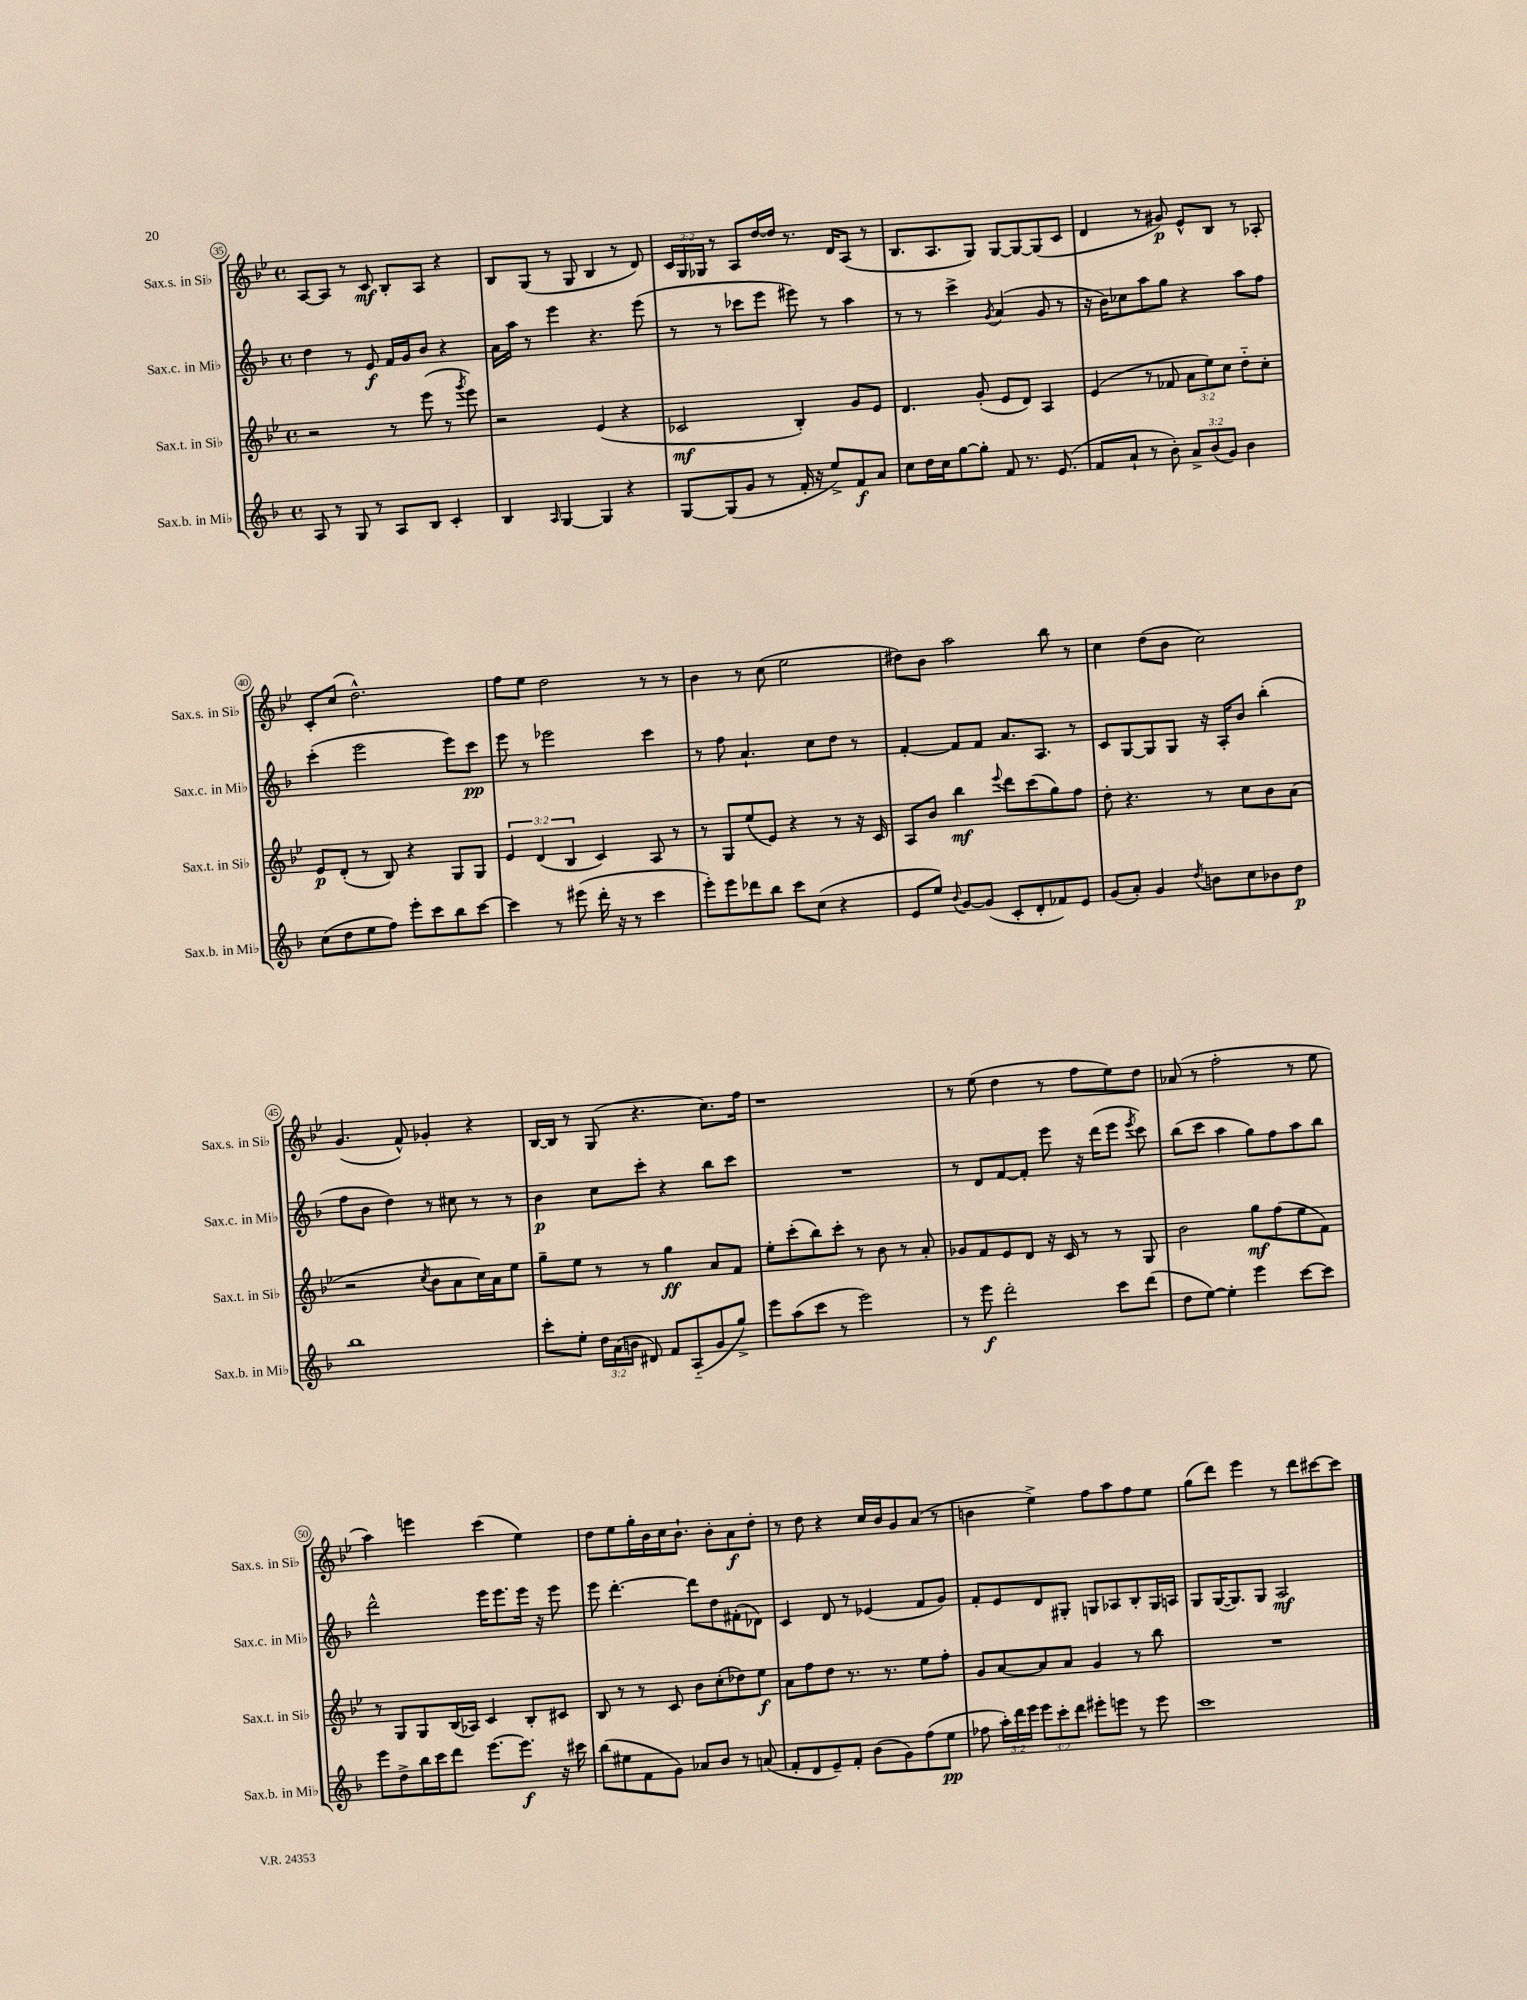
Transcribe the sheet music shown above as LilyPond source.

<<
\new StaffGroup <<
\new Staff = "s0" \with { instrumentName = "Sax.s. in Sib" shortInstrumentName = "Sax.s. in Sib" } {
    \clef treble \key bes \major \defaultTimeSignature \time 4/4 \override Staff.TupletNumber.text = #tuplet-number::calc-fraction-text
    \autoBeamOff a8[~ a8] r8 c'8\mf bes8[-. a8] r4 |
    bes8[ g8]( r8 g8 bes4 r8 d'8) |
    \tuplet 3/2 { c'16[ g16 ges16] } r8 a8[ d''16~ d''16] r8. d'16[ a8]( r8 |
    bes8.[ a8. g8]) g8[~ g8~ g8( c'8] |
    d'4 r8 gis'8\p) ees'8[-^ bes8] r8 aes8-. |
    c'8[-. c''8]( d''2.-^) |
    f''8[ ees''8] d''2 r8 r8 |
    bes'4 r8 c''8( ees''2 |
    dis''8[) bes'8] a''2 bes''8 r8 |
    c''4 d''8[( bes'8] c''2) |
    g'4.( f'8-^) ges'4-. r4 |
    bes16[~ bes16] r8 g8( r4. c''8.[) f''16] |
    r1 |
    r8 ees''8( d''4 r8 f''8[ ees''8) d''8] |
    aes'8( r8 f''2-. r8 ees''8 |
    a''4) e'''4 c'''4( ees''4) |
    d''8[ ees''8 g''16-. bes'16 c''16 bes'8.]-! bes'8[-. a'8\f d''8]-. |
    r8 d''8 r4 c''16[ bes'16 g'8 a'8]( r8 |
    b'4 ees''4->) f''8[ a''8 f''8 ees''8] |
    g''8[( d'''8]) ees'''4 r8 d'''8[ cis'''8~ cis'''8] \bar "|." |
}
\new Staff = "s1" \with { instrumentName = "Sax.c. in Mib" shortInstrumentName = "Sax.c. in Mib" } {
    \clef treble \key f \major \defaultTimeSignature \time 4/4
    \autoBeamOff d''4 r8 e'8\f f'16[ g'16 bes'8] r4 |
    a'16[ a''16] r8 e'''4 r4. e'''8( |
    r8 r8 ces'''8[ e'''8] eis'''8) r8 a''4 |
    r8 r8 c'''4-> \acciaccatura { g'8 } a'4( g'8 r8 |
    r16 bes'16[) ces''8 a''8 g''8] r4 a''8[ f''8] |
    c'''4-.( e'''2 e'''8[) c'''8]\pp |
    e'''8 r8 ees'''2 c'''4 |
    r8 f''8 a'4.-! c''8[ d''8] r8 |
    f'4~-. f'8[ f'8] a'8.[ a8.] r8 |
    c'8[ g8~ g8 g8] r16 a16[-. bes'8] bes''4-.( |
    f''8[ bes'8] d''4) r8 cis''8 r8 r8 |
    bes'4\p c''8[ c'''8]-. r4 bes''8[ c'''8] |
    R1 |
    r8 d'8[ f'8~ f'8]-. e'''8 r16 d'''16[( e'''8] \acciaccatura { e'''8 } c'''8) |
    bes''8[( c'''8] a''4 g''8[) f''8 a''8 bes''8] |
    d'''2-^ e'''16[ e'''8. e'''16] r16 e'''8 |
    e'''8 d'''4.~-. d'''8[ d''8 fis'8-.( des'8]) |
    c'4 d'8 r8 ees'4( f'8[ g'8]) |
    f'8[-. e'8 d'8 gis8]-. g8[ aes8 bes8-. g16 a16] |
    g8[ g16~( g8.) g8] a2\mf \bar "|." |
}
\new Staff = "s2" \with { instrumentName = "Sax.t. in Sib" shortInstrumentName = "Sax.t. in Sib" } {
    \clef treble \key bes \major \defaultTimeSignature \time 4/4 \override Staff.TupletNumber.text = #tuplet-number::calc-fraction-text
    \autoBeamOff r2 r8 ees'''8( r8 \acciaccatura { g'''8 } ees'''8) |
    r2 ees'4( r4 |
    ces'2\mf bes4-.) g'8[ ees'8] |
    d'4. g'8-.( ees'8[ d'8]) a4 |
    ees'4( r8 fes'8 \tuplet 3/2 { a'8[ ees''8) c''8] } d''8[-_ c''8]-. |
    ees'8[\p d'8]-.( r8 bes8) r4 g8[ g8] |
    \tuplet 3/2 { ees'4 d'4( bes4 } c'4) a8 r8 |
    r8 g8[ ees''8( ees'8]) r4 r8 r16 c'16 |
    a8[ bes'8] bes''4\mf \appoggiatura { ees'''8 } d'''8[ c'''8( g''8) f''8] |
    d''8-. r4. r8 c''8[ bes'8 a'8]( |
    r2 \acciaccatura { c''8 } bes'8[ a'8 c''16) a'16 ees''8] |
    g''8[-- ees''8] r8 r8 g''4\ff a'8[ f'8] |
    ees''8[-. c'''8-.( bes''8) c'''8]-. r8 bes'8 r8 a'8-. |
    ges'8[ f'8 ees'8 d'8] r16 c'16 r8 r8 g8 |
    bes'2 g''8[\mf f''8( ees''8 f'8]) |
    r8 g8[ g8 bes16( aes16]) c'4 bes8[-. cis'8] |
    bes8 r8 r8 c'8 bes'8[ c''8-.( des''8) ees''8]\f |
    a'8[ f''8 d''8] r8. r8. ees''8[ f''8]-. |
    g'8[ a'8~ a'8 a'8] g'4 r8 bes''8 |
    R1 \bar "|." |
}
\new Staff = "s3" \with { instrumentName = "Sax.b. in Mib" shortInstrumentName = "Sax.b. in Mib" } {
    \clef treble \key f \major \defaultTimeSignature \time 4/4 \override Staff.TupletNumber.text = #tuplet-number::calc-fraction-text
    \autoBeamOff a8 r8 g8 r8 a8[ bes8] c'4-. |
    bes4 \grace { a16 } g4~ g4 r4 |
    g8[~ g8( g'8] r8 f'16-. r16 e''8[->) f'8\f a'8] |
    c''8[ d''16 c''16 g''8~ g''8]-. f'8 r8. e'8.( |
    f'8[ a'8]-! r8 bes'8-.) \tuplet 3/2 { a'8[-> bes'8( g'8]) } bes'4 |
    c''8[( d''8 e''8 f''8]) e'''8[-. c'''8 bes''8 c'''8]~ |
    c'''4 r8 eis'''8( d'''16-. r16 r8 c'''4 |
    e'''8[-.) e'''8 des'''8 bes''8] c'''8[ c''8]( r4 |
    e'8[ e''8]) \appoggiatura { bes'8 } g'8[~ g'8]( c'8[-. d'8-. fes'8) e'8] |
    g'8[( a'8]-.) g'4 \acciaccatura { d''8 } b'8[ c''8 bes'8 d''8]\p |
    bes''1 |
    c'''8[-. e''8]-. \tuplet 3/2 { d''16[ a'16( b'16] } dis'8) f'8[ a8-_( g'8 g''8]->) |
    e'''8[ a''8( c'''8] r8 e'''2) |
    r8 e'''8\f d'''2-. c'''8[ d'''8]( |
    d''8[ e''8]~) e''4-. e'''4 c'''8[~ c'''8] |
    e'''8[ d''8-> bes''16 c'''16 d'''8] e'''8.[~ e'''8.]\f r16 cis'''16 |
    bes''8[( eis''8 f'8 g'8]) aes'8[ bes'8] r8 a'8( |
    f'8[-. d'8 e'8--) f'8]-. bes'8[( g'8) f''8( e''8]\pp |
    fes''8 \tuplet 3/2 { a''16[-.) d'''16 e'''16] } \tuplet 3/2 { e'''8[ c'''8-. d'''8] } eis'''8[-. e'''8] r8 e'''8 |
    c'''1 \bar "|." |
}
>>
>>
\layout { \context { \Score currentBarNumber = #35 \override BarNumber.stencil = #(make-stencil-circler 0.1 0.3 ly:text-interface::print) } }
